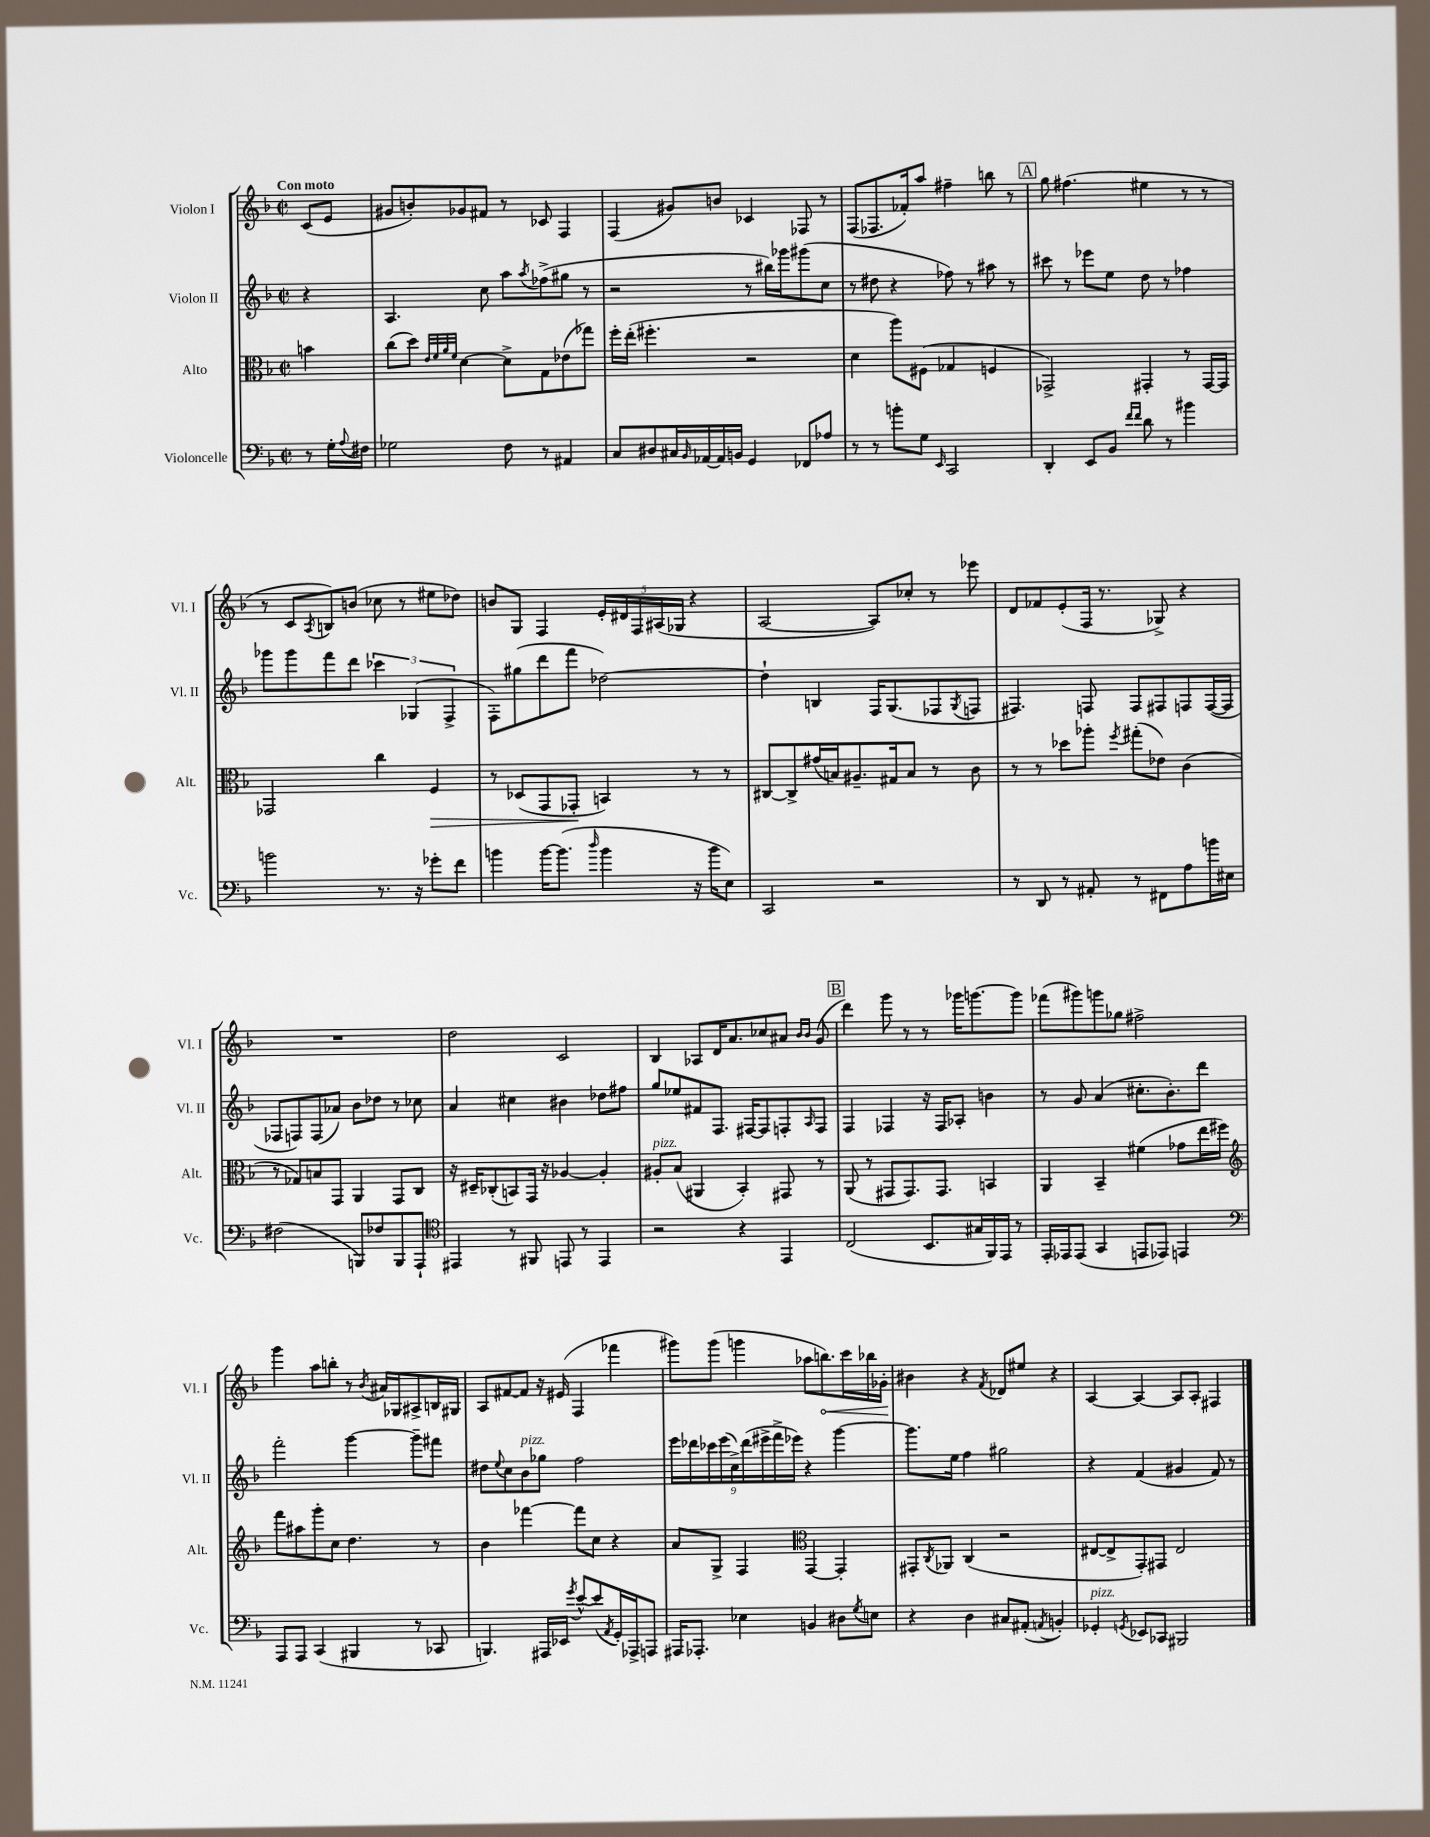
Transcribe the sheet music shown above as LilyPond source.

<<
\new StaffGroup <<
\new Staff = "s0" \with { instrumentName = "Violon I" shortInstrumentName = "Vl. I" } {
    \clef treble \key f \major \defaultTimeSignature \time 2/2 \partial 4 \tempo "Con moto"
    c'8( e'8 |
    gis'8 b'8-.) ges'8 fis'8 r8 ces'8 f4 |
    f4( gis'8) b'8 ces'4 fes8 r8 |
    f8( fes8. fes'16-.) a''8 fis''4-- b''8 r8 |
    \mark \markup { \box "A" } g''8 fis''4.( eis''4 r8 r8 |
    r8 c'8 \acciaccatura { a8 } b8) b'8( ces''8 r8 eis''8 des''8) |
    b'8 g8 f4 \tuplet 5/4 { e'16-. dis'16 f16 ais16( ges16 } r4 |
    a2~ a8) ces''8-. r8 ees'''8 |
    d'8 fes'8 e'8-.( f16 r8. ges8->) r4 |
    R1 |
    d''2 c'2 |
    bes4 aes8 d'16 a'8. ces''8 ais'8 \grace { bes'16 bes'16 } g'8( |
    \mark \markup { \box "B" } d'''4) g'''8 r8 r8 ges'''16 g'''8.~ g'''8 |
    fes'''8( gis'''8) g'''8 ges''8 fis''2-> |
    g'''4 a''8 b''8-. r8 \acciaccatura { bes'8 } ais'16 ges16 ais8-> b16 gis16 |
    a8 fis'8~ fis'8 r16 eis'16( f4 fes'''4 |
    gis'''8) gis'''8( g'''4 aes''8 \once \override Hairpin.circled-tip = ##t b''8.\<) c'''16 bes''16 ges'16-. |
    bis'4\! r4 \acciaccatura { f'8 } des'8 eis''8 r4 |
    a4~ a4~ a8 a8-. fis4 \bar "|." |
}
\new Staff = "s1" \with { instrumentName = "Violon II" shortInstrumentName = "Vl. II" } {
    \clef treble \key f \major \defaultTimeSignature \time 2/2 \partial 4
    r4 |
    a4. c''8 a''8 \acciaccatura { a''8 } fes''8->( gis''8 r8 |
    r2 r8 bis''16) ges'''16 gis'''8( c''8 |
    r8 dis''8 r4 fes''8) r8 ais''8 r8 |
    \mark \markup { \box "A" } cis'''8 r8 ees'''8 e''8 d''8 r8 fes''4 |
    ges'''8 ges'''8 f'''8 d'''8 \tuplet 3/2 { ces'''4 ges4( f4-> } |
    f8-.) gis''8( d'''8 f'''8 des''2~) |
    des''4-! b4 f16 g8.( fes8 \acciaccatura { g8 } f8 |
    fis4.) f8 f8 fis8 f8 f16~( f16 |
    fes8 f8) f8( aes'8) bes'8 des''8 r8 ces''8 |
    a'4 cis''4 bis'4 des''8 fis''8 |
    g''8 ees''8 fis'8 f8. fis16~ fis8 f8-. \grace { a16 } f8 |
    \mark \markup { \box "B" } f4 fes4 r16 fes16 aes8-. b'4 |
    r8 g'8 a'4( cis''8.-. bes'8.-.) d'''8 |
    f'''2-. g'''4~ g'''8-- fis'''8 |
    dis''8 \appoggiatura { e''8 } c''8 bes'8^\markup { \italic "pizz." } ges''8 f''2 |
    \tuplet 9/8 { e'''16 des'''16 ces'''16 e'''16( c''16->) des'''16( eis'''16-> f'''16-> ees'''16) } r4 g'''4~ |
    g'''8. e''16 f''4 gis''2 |
    r4 f'4( gis'4 f'8) r8 \bar "|." |
}
\new Staff = "s2" \with { instrumentName = "Alto" shortInstrumentName = "Alt." } {
    \clef alto \key f \major \defaultTimeSignature \time 2/2 \partial 4
    b'4 |
    c''8( d''8) \grace { e'32 f'32 a'32 f'32 } d'4~ d'8-> g8 ees'8( ges''8) |
    f''16-. e''16-.( fis''4.-. r2 |
    d'4 a''8) fis8( ges4 f4 |
    \mark \markup { \box "A" } ges,2->) gis,4-. r8 gis,16~ gis,16 |
    ges,2 c''4 f4\> |
    r8 des8( g,8 ges,8-.\! b,4) r8 r8 |
    cis8~ cis8-> gis'16( b16) ais8.-- gis16 b8 r8 c'8 |
    r8 r8 des''8 aes''8-. \acciaccatura { f''8 } gis''8-.( ees'8) c'4( |
    r8 ges8) b8 g,8 a,4 g,8 c8 |
    r16 dis16-- ces8-.( b,8) g,16 r16 aes4~ aes4-. |
    ais8-.^\markup { \italic "pizz." } bes8( ais,4 bes,4-.) gis,8 r8 |
    \mark \markup { \box "B" } a,8( r8 gis,8 gis,8.) gis,8. b,4 |
    a,4 bes,4-- fis'4( ges'8 e''16 fis''16) |
    \clef treble f'''8 ais''8 g'''8-. c''8 d''4. r8 |
    bes'4 fes'''4~ fes'''8 c''8 r4 |
    a'8 g8-> f4 \clef alto g,4~ g,4-. |
    gis,8-. \acciaccatura { c8 } aes,8 c4( r2 |
    eis8~ eis8-> g,8-.) gis,8 eis2 \bar "|." |
}
\new Staff = "s3" \with { instrumentName = "Violoncelle" shortInstrumentName = "Vc." } {
    \clef bass \key f \major \defaultTimeSignature \time 2/2 \partial 4
    r8 g16-. \appoggiatura { a8 } fis16 |
    ges2 f8 r8 ais,4 |
    c8 dis8 cis16 \grace { bes,16 } aes,16~ aes,16 b,16 g,4 fes,8 aes8 |
    r8 r8 b'8-. g8 \grace { e,16 } c,2 |
    \mark \markup { \box "A" } d,4-. e,8 bes,8 \grace { f'16 f'16 } d'8 r8 bis'4 |
    b'2 r8. r16 ges'8-. f'8 |
    b'4 b'16~ b'8.( \grace { d''16 } b'4 r16 b'16 e8) |
    c,2 r2 |
    r8 d,8 r8 ais,8-. r8 fis,8 a8 b'16 eis16 |
    fis2( b,,8) fes8 b,,8 a,,8-! |
    \clef tenor eis,4 r8 fis,8 e,8 r8 e,4 |
    r2 r4 e,4 |
    \mark \markup { \box "B" } c2( bes,8. gis16 f,16) e,16 r8 |
    e,16-. ees,16 ees,8( g,4 e,8 ees,8) e,4 |
    \clef bass a,,8 a,,8 c,4( bis,,4 r8 ces,8 |
    b,,4.) ais,,16 ees,16 \acciaccatura { g'8 } e'8~-^ e'8( \acciaccatura { a,8 } g,16-.) aes,,16-> a,,8 |
    ais,,16 aes,,8.-. ees4 b,4 dis8 \acciaccatura { g8 } e8 |
    r4 d4 cis8 ais,8-.( \acciaccatura { a,8 } b,4-.) |
    ges,4-.^\markup { \italic "pizz." } \acciaccatura { g,8 } ees,8 ces,8 bis,,2 \bar "|." |
}
>>
>>
\layout { \context { \Score \remove "Bar_number_engraver" } }
